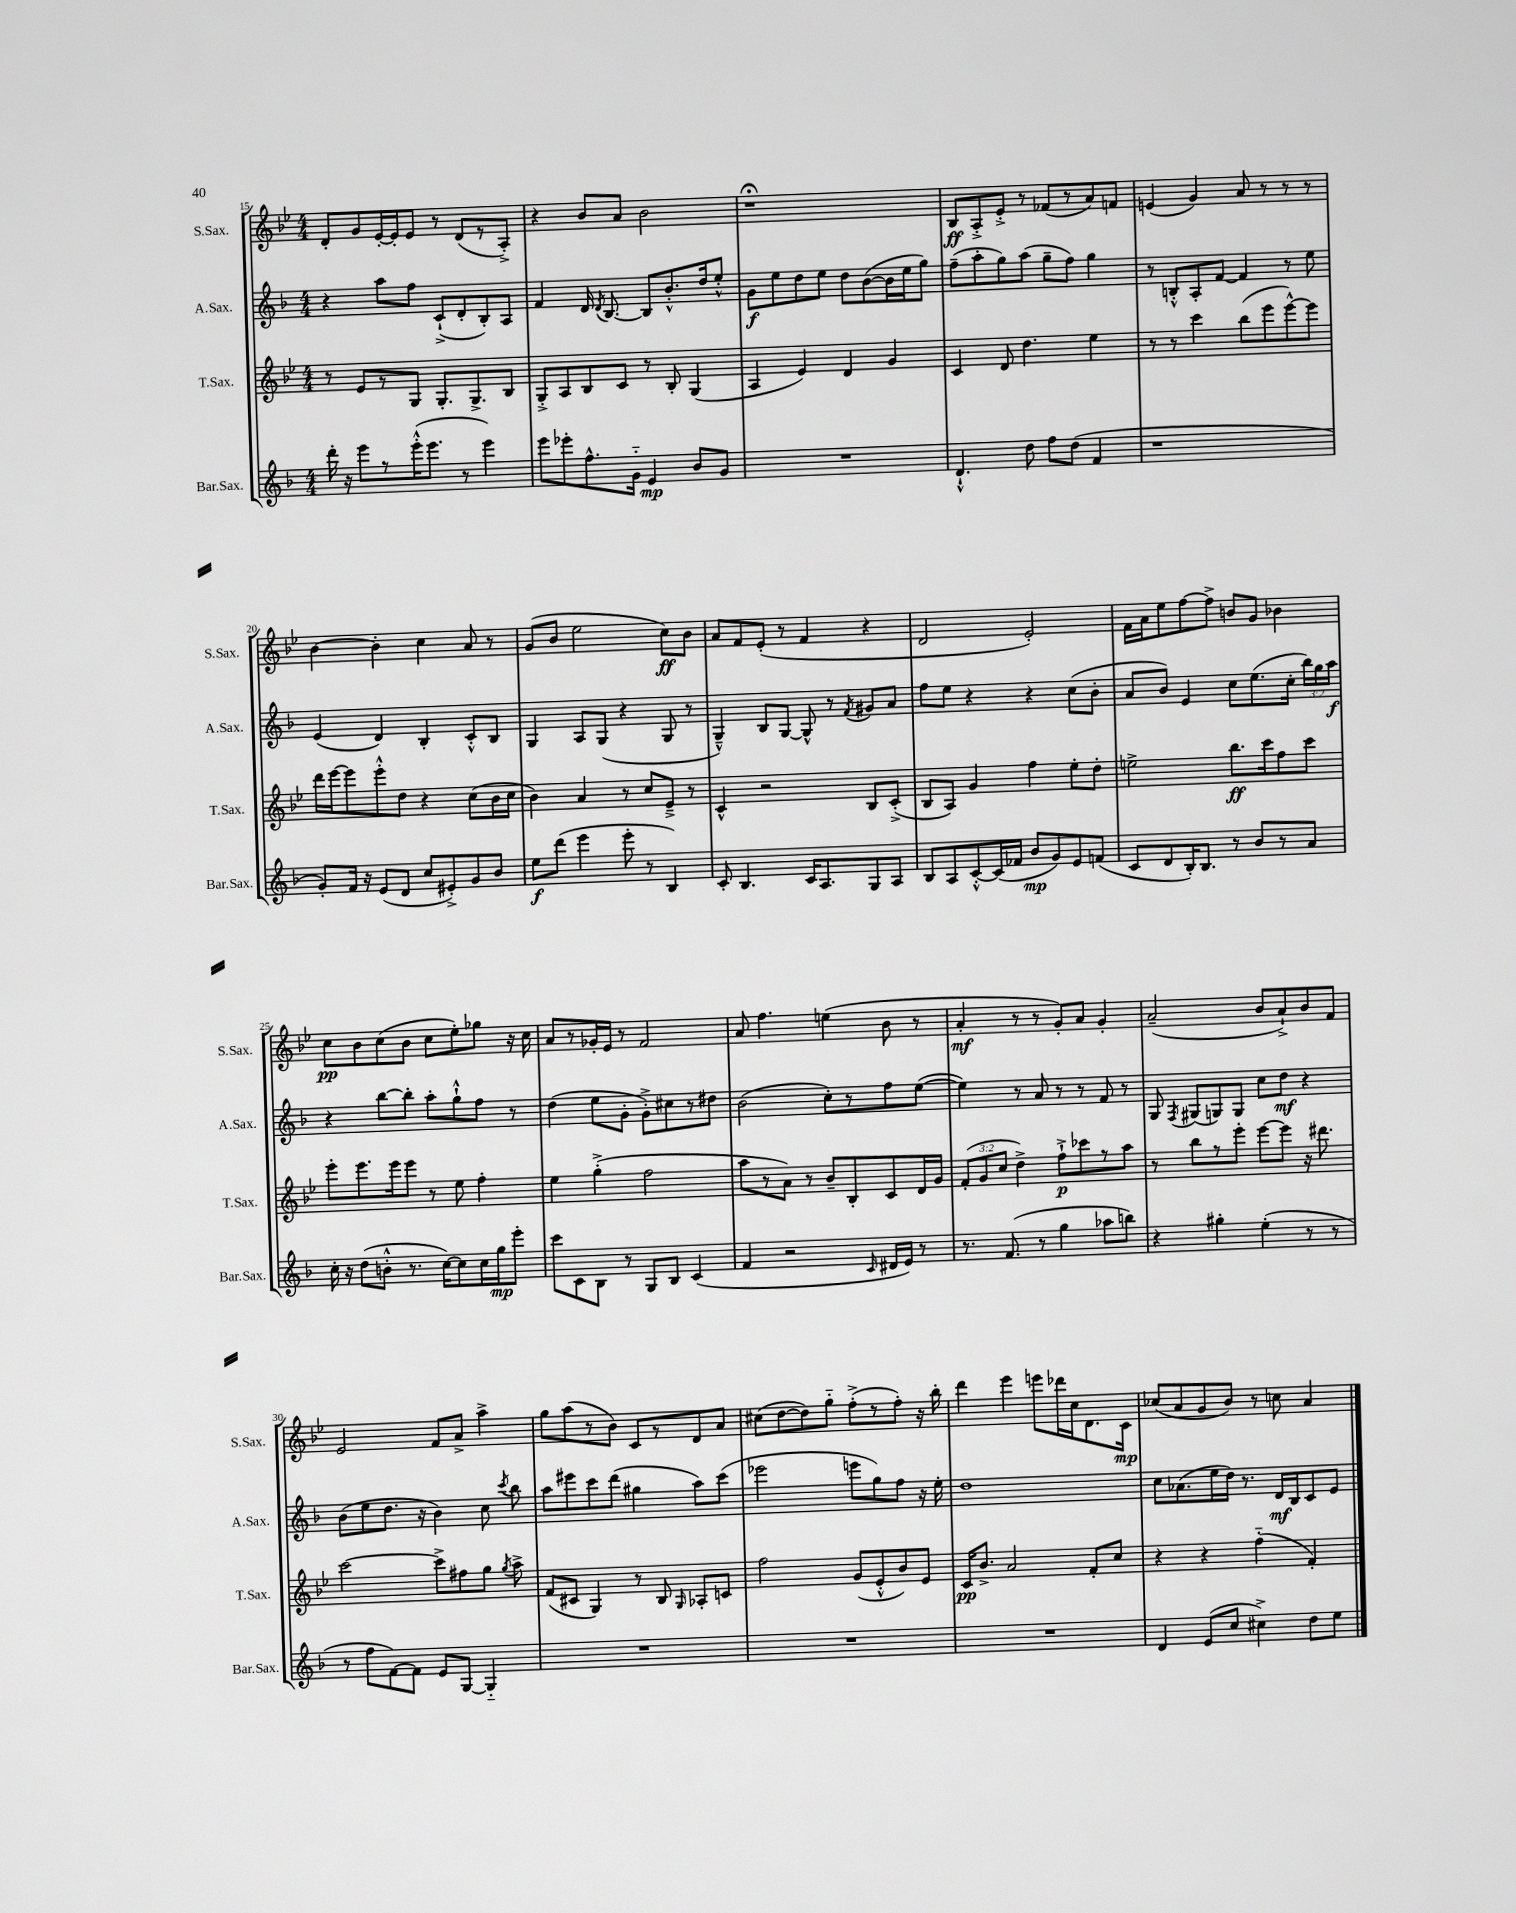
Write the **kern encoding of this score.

**kern	**dynam	**kern	**dynam	**kern	**dynam	**kern	**dynam
*part4	*part4	*part3	*part3	*part2	*part2	*part1	*part1
*staff4	*staff4	*staff3	*staff3	*staff2	*staff2	*staff1	*staff1
*I"Bar.Sax.	*	*I"T.Sax.	*	*I"A.Sax.	*	*I"S.Sax.	*
*I'Bar.Sax.	*	*I'T.Sax.	*	*I'A.Sax.	*	*I'S.Sax.	*
*clefG2	*	*clefG2	*	*clefG2	*	*clefG2	*
*k[b-]	*	*k[b-e-]	*	*k[b-]	*	*k[b-e-]	*
*M4/4	*	*M4/4	*	*M4/4	*	*M4/4	*
=15	=15	=15	=15	=15	=15	=15	=15
16ddd'\	.	8r	.	4r	.	8d'/L	.
16r	.	.	.	.	.	.	.
8eee\L	.	8e-/L	.	.	.	8g/	.
8r	.	8r	.	8aa\L	.	[16e-'/L	.
.	.	.	.	.	.	16e-'/J]	.
(16eee'^^\K	.	8G/J	.	8ff\J	.	8e-/J	.
8.eee\J	.	.	.	.	.	.	.
.	.	8.G'/L	.	(8c`^/L	.	8r	.
8r	.	.	.	8d'/	.	(8d/L	.
.	.	8.G^/	.	.	.	.	.
4eee\)	.	.	.	8B-'/)	.	8r	.
.	.	8B-/J	.	8A/J	.	8A'^/J)	.
=16	=16	=16	=16	=16	=16	=16	=16
8eee\L	.	8G'^/L	.	4f/	.	4r	.
8eee-X'\	.	8A/	.	.	.	.	.
8.ff^^\	.	8B-/	.	16d/	.	8b-/L	.
.	.	.	.	8qd/	.	.	.
.	.	.	.	[8.B-/	.	.	.
.	.	8c/J	.	.	.	8a/J	.
16g\Jk	.	.	.	.	.	.	.
4e/	mp	8r	.	8B-/L]	.	2b-\	.
.	.	8B-'/	.	8.b-'^^/	.	.	.
8b-/L	.	(4G/	.	.	.	.	.
.	.	.	.	16dd/k	.	.	.
8g/J	.	.	.	8ee'^^/J	.	.	.
=17	=17	=17	=17	=17	=17	=17	=17
1r	.	4A/	.	8g\L	f	1r;<	.
.	.	.	.	8ee\	.	.	.
.	.	4e-/)	.	8dd\	.	.	.
.	.	.	.	8ee\J	.	.	.
.	.	4d/	.	8dd\L	.	.	.
.	.	.	.	([8b-\	.	.	.
.	.	4g/	.	16b-\L]	.	.	.
.	.	.	.	16ee\J	.	.	.
.	.	.	.	8gg\J)	.	.	.
=18	=18	=18	=18	=18	=18	=18	=18
4.d`^^/	.	4c/	.	(8ff~\L	.	8B-/L	ff
.	.	.	.	8aa'\	.	8A'^/	.
.	.	8d/	.	8gg\)	.	8e-'^/J	.
8dd\	.	4.dd\	.	(8aa\J	.	8r	.
8ff\L	.	.	.	8gg~\L	.	(8f-X/L	.
(8dd\J	.	.	.	8ff\J)	.	8r	.
4f/	.	4ee-\	.	4gg\	.	8a/)	.
.	.	.	.	.	.	8fn/J	.
=19	=19	=19	=19	=19	=19	=19	=19
1r	.	8r	.	8r	.	(4en/	.
.	.	8r	.	8Bn'^^/L	.	.	.
.	.	4ccc\	.	8A'/	.	4g/)	.
.	.	.	.	[8f/J	.	.	.
.	.	(8bb-\L	.	4f/]	.	8a/	.
.	.	8eee-\	.	.	.	8r	.
.	.	[8eee-^^\)	.	8r	.	8r	.
.	.	8eee-\J]	.	8ee\	.	8r	.
!!LO:LB:g=z
=20	=20	=20	=20	=20	=20	=20	=20
8g'/L)	.	16ddd\LL	.	(4e/	.	[4b-\	.
.	.	[16eee-\J	.	.	.	.	.
16f/Jk	.	8eee-\]	.	.	.	.	.
16r	.	.	.	.	.	.	.
(8e/L	.	8eee-'^^\	.	4d/)	.	4b-'\]	.
8d/J	.	8dd\J	.	.	.	.	.
8cc/L	.	4r	.	4B-'/	.	4cc\	.
8e#X'^/)	.	.	.	.	.	.	.
8g/	.	(8cc\L	.	8c'^^/L	.	8a/	.
8b-/J	.	16b-\L	.	8B-/J	.	8r	.
.	.	16cc\JJ	.	.	.	.	.
=21	=21	=21	=21	=21	=21	=21	=21
8ee\L	f	4b-\)	.	4G/	.	(8g/L	.
(8ddd\J	.	.	.	.	.	8b-/J	.
4eee\	.	4a/	.	8A/L	.	2ee-\	.
.	.	.	.	(8G/J	.	.	.
8eee'\	.	8r	.	4r	.	.	.
8r	.	8cc/L	.	.	.	.	.
4B-/)	.	8e-~^/J	.	8G/	.	8cc\L)	ff
.	.	8r	.	8r	.	8b-\J	.
=22	=22	=22	=22	=22	=22	=22	=22
8c'/	.	4c^^/	.	4G~^^/)	.	8a/L	.
4.B-/	.	.	.	.	.	8f/	.
.	.	2r	.	8B-/L	.	(8e-'/J	.
.	.	.	.	[8G/J	.	8r	.
16c/KL	.	.	.	8G^^/]	.	4f/	.
8.A/	.	.	.	.	.	.	.
.	.	.	.	8r	.	.	.
.	.	.	.	8qf/	.	.	.
8G/	.	8B-/L	.	8g#X/L	.	4r	.
8A/J	.	(8c'^/J	.	8a/J	.	.	.
=23	=23	=23	=23	=23	=23	=23	=23
8B-/L	.	8B-/L	.	8ff\L	.	2d/	.
8A/	.	8A/J)	.	8ee\J	.	.	.
[8c'^^/	.	4g/	.	4r	.	.	.
(16c/L]	.	.	.	.	.	.	.
16f-X/JJ	.	.	.	.	.	.	.
8b-/L	mp	4ff\	.	4r	.	2e-'/)	.
8g/)	.	.	.	.	.	.	.
8e/	.	8ee-'\L	.	(8cc\L	.	.	.
(8fn/J	.	8dd'\J	.	8b-'\J	.	.	.
=24	=24	=24	=24	=24	=24	=24	=24
8c/L	.	2een^\	.	8a/L	.	16f\LL	.
.	.	.	.	.	.	16a\J	.
8d/	.	.	.	8b-/J)	.	8ee-\	.
16B-'/K)	.	.	.	4e/	.	[8ff\	.
8.B-/J	.	.	.	.	.	.	.
.	.	.	.	.	.	8ff^\J]	.
8r	.	8.bb-\L	ff	8cc\L	.	8bn/L	.
8b-/L	.	.	.	(8.ee\	.	8g/J	.
.	.	16ccc\k	.	.	.	.	.
8r	.	8ff\	.	.	.	4b-X\	.
.	.	.	.	16cc'\Jk	.	.	.
8a/J	.	8ccc\J	.	24bb-\LL)	.	.	.
.	.	.	.	24gg\	.	.	.
.	.	.	.	24aa\JJ	f	.	.
!!LO:LB:g=z
=25	=25	=25	=25	=25	=25	=25	=25
16cc'\	.	8eee-'\L	.	4r	.	8cc\L	pp
16r	.	.	.	.	.	.	.
(8dd\L	.	8.eee-\	.	.	.	8b-\	.
8bn'^^\J	.	.	.	[8bb-\L	.	(8cc\	.
.	.	16eee-\k	.	.	.	.	.
8.r	.	8eee-\J	.	8bb-'\J]	.	8b-\J	.
.	.	8r	.	8aa'\L	.	8cc\L	.
[16cc\KL)	.	.	.	.	.	.	.
8cc\]	.	8ee-\	.	8gg`^^\	.	8ee-'\)	.
16cc\L	.	4ff'\	.	8ff\J	.	8gg-X\J	.
16gg\J	mp	.	.	.	.	.	.
8eee'\J	.	.	.	8r	.	16r	.
.	.	.	.	.	.	16cc\	.
=26	=26	=26	=26	=26	=26	=26	=26
8ccc\L	.	4ee-\	.	(4dd\	.	8a/L	.
8c\	.	.	.	.	.	8r	.
8B-\J	.	(4gg'^\	.	8ee\L	.	16g-X'/L	.
.	.	.	.	.	.	16e-/JJ	.
8r	.	.	.	8g'\J	.	8r	.
8G/L	.	2ff\	.	8g'^\L)	.	2f/	.
8B-/J	.	.	.	8cc#X\	.	.	.
(4c/	.	.	.	8r	.	.	.
.	.	.	.	8dd#X\J	.	.	.
=27	=27	=27	=27	=27	=27	=27	=27
4f/	.	8aa\L	.	(2b-\	.	8a/	.
.	.	8r	.	.	.	4.ff\	.
2r	.	8a\J)	.	.	.	.	.
.	.	8r	.	.	.	.	.
.	.	8b-~/L	.	8cc'\L)	.	(4een\	.
.	.	8B-'/	.	8r	.	.	.
16qqc/	.	.	.	.	.	.	.
16d#X/LL	.	8c/	.	8ff\	.	8b-\	.
16e/JJ)	.	.	.	.	.	.	.
8r	.	16d/L	.	([8ee\J	.	8r	.
.	.	16g/JJ	.	.	.	.	.
=28	=28	=28	=28	=28	=28	=28	=28
8.r	.	(12f'/L	.	4ee\])	.	4a'/	mf
.	.	12g/	.	.	.	.	.
.	.	12cc/J	.	.	.	.	.
(8.f/	.	.	.	.	.	.	.
.	.	4dd^\)	.	8r	.	8r	.
8r	.	.	.	8a/	.	8r	.
4gg\	.	8ff`^\L	p	8r	.	8g'/L)	.
.	.	8ccc-X\	.	8r	.	8a/J	.
8aa-X\L	.	8r	.	8f/	.	4g'/	.
8bbn\J)	.	8aa\J	.	8r	.	.	.
=29	=29	=29	=29	=29	=29	=29	=29
4r	.	8r	.	8G/	.	(2a~/	.
.	.	.	.	8qF/	.	.	.
.	.	8bb-\L	.	(8G#X/L	.	.	.
4gg#X'\	.	8r	.	8Gn/)	.	.	.
.	.	8eee-'\J	.	8G/J	.	.	.
(4ee'\	.	[8eee-\L	.	8cc\L	.	8b-/L	.
.	.	8eee-\J]	.	8dd\J	mf	8a`^/)	.
8r	.	16r	.	4r	.	8b-/	.
.	.	8.ddd#X\	.	.	.	.	.
8r	.	.	.	.	.	8f/J	.
!!LO:LB:g=z
=30	=30	=30	=30	=30	=30	=30	=30
8r	.	[2ccc\	.	(8b-\L	.	2e-/	.
8ff\L	.	.	.	8ee\	.	.	.
[8f\)	.	.	.	8.dd\J	.	.	.
8f\J]	.	.	.	.	.	.	.
.	.	.	.	16r	.	.	.
8e/L	.	8ccc^\L]	.	4b-\)	.	8f/L	.
[8G/J	.	8ff#X\	.	.	.	8a^/J	.
4G/]	.	8gg\J	.	8cc\	.	4aa^\	.
.	.	8qgg/	.	8qccc/	.	.	.
.	.	8aa^\	.	8bb-\	.	.	.
=31	=31	=31	=31	=31	=31	=31	=31
1r	.	(8f/L	.	8aa\L	.	8gg\L	.
.	.	8c#X/J	.	8eee#X\	.	(8aa\	.
.	.	4G/)	.	8ccc\	.	8r	.
.	.	.	.	(8ddd\J	.	8b-\J)	.
.	.	8r	.	4gg#X\	.	8c/L	.
.	.	8B-/	.	.	.	8r	.
.	.	16qqG/	.	.	.	.	.
.	.	8A-X'/L	.	8aa\L)	.	8d/	.
.	.	8cn/J	.	(8ccc\J	.	8a/J	.
=32	=32	=32	=32	=32	=32	=32	=32
1r	.	2ff\	.	2eee-X\	.	(8cc#X\L	.
.	.	.	.	.	.	[8dd\	.
.	.	.	.	.	.	8dd\])	.
.	.	.	.	.	.	8gg\J	.
.	.	(8g/L	.	8eeen\L	.	(8ff'^\L	.
.	.	8e-'^^/	.	8gg\)	.	8r	.
.	.	8b-/)	.	8ff\J	.	8ff'\J)	.
.	.	8e-/J	.	16r	.	16r	.
.	.	.	.	16ee'\	.	16bb-'\	.
=33	=33	=33	=33	=33	=33	=33	=33
1r	.	16c/KL	pp	1dd	.	4ddd\	.
.	.	8.b-^/J	.	.	.	.	.
.	.	2a/	.	.	.	4eee-\	.
.	.	.	.	.	.	8eeen\L	.
.	.	.	.	.	.	16ddd-X\L	.
.	.	.	.	.	.	16cc\J	.
.	.	8f'/L	.	.	.	8.d\	.
.	.	8cc/J	.	.	.	.	.
.	.	.	.	.	.	16c\Jk	mp
=34	=34	=34	=34	=34	=34	=34	=34
4d/	.	4r	.	8cc\L	.	(8cc-X/L	.
.	.	.	.	(8.a-X\	.	8a/	.
(8e/L	.	4r	.	.	.	8g/	.
.	.	.	.	16ee\L	.	.	.
8cc/J	.	.	.	16dd\JJ)	.	8b-/J)	.
.	.	.	.	8.r	.	.	.
4cc#X^\)	.	(4ff\	.	.	.	8r	.
.	.	.	.	16d/LL	mf	8ccn\	.
.	.	.	.	16B-/J	.	.	.
8dd\L	.	4f'/)	.	8c/	.	4a/	.
8ee\J	.	.	.	8e/J	.	.	.
==	==	==	==	==	==	==	==
*-	*-	*-	*-	*-	*-	*-	*-
